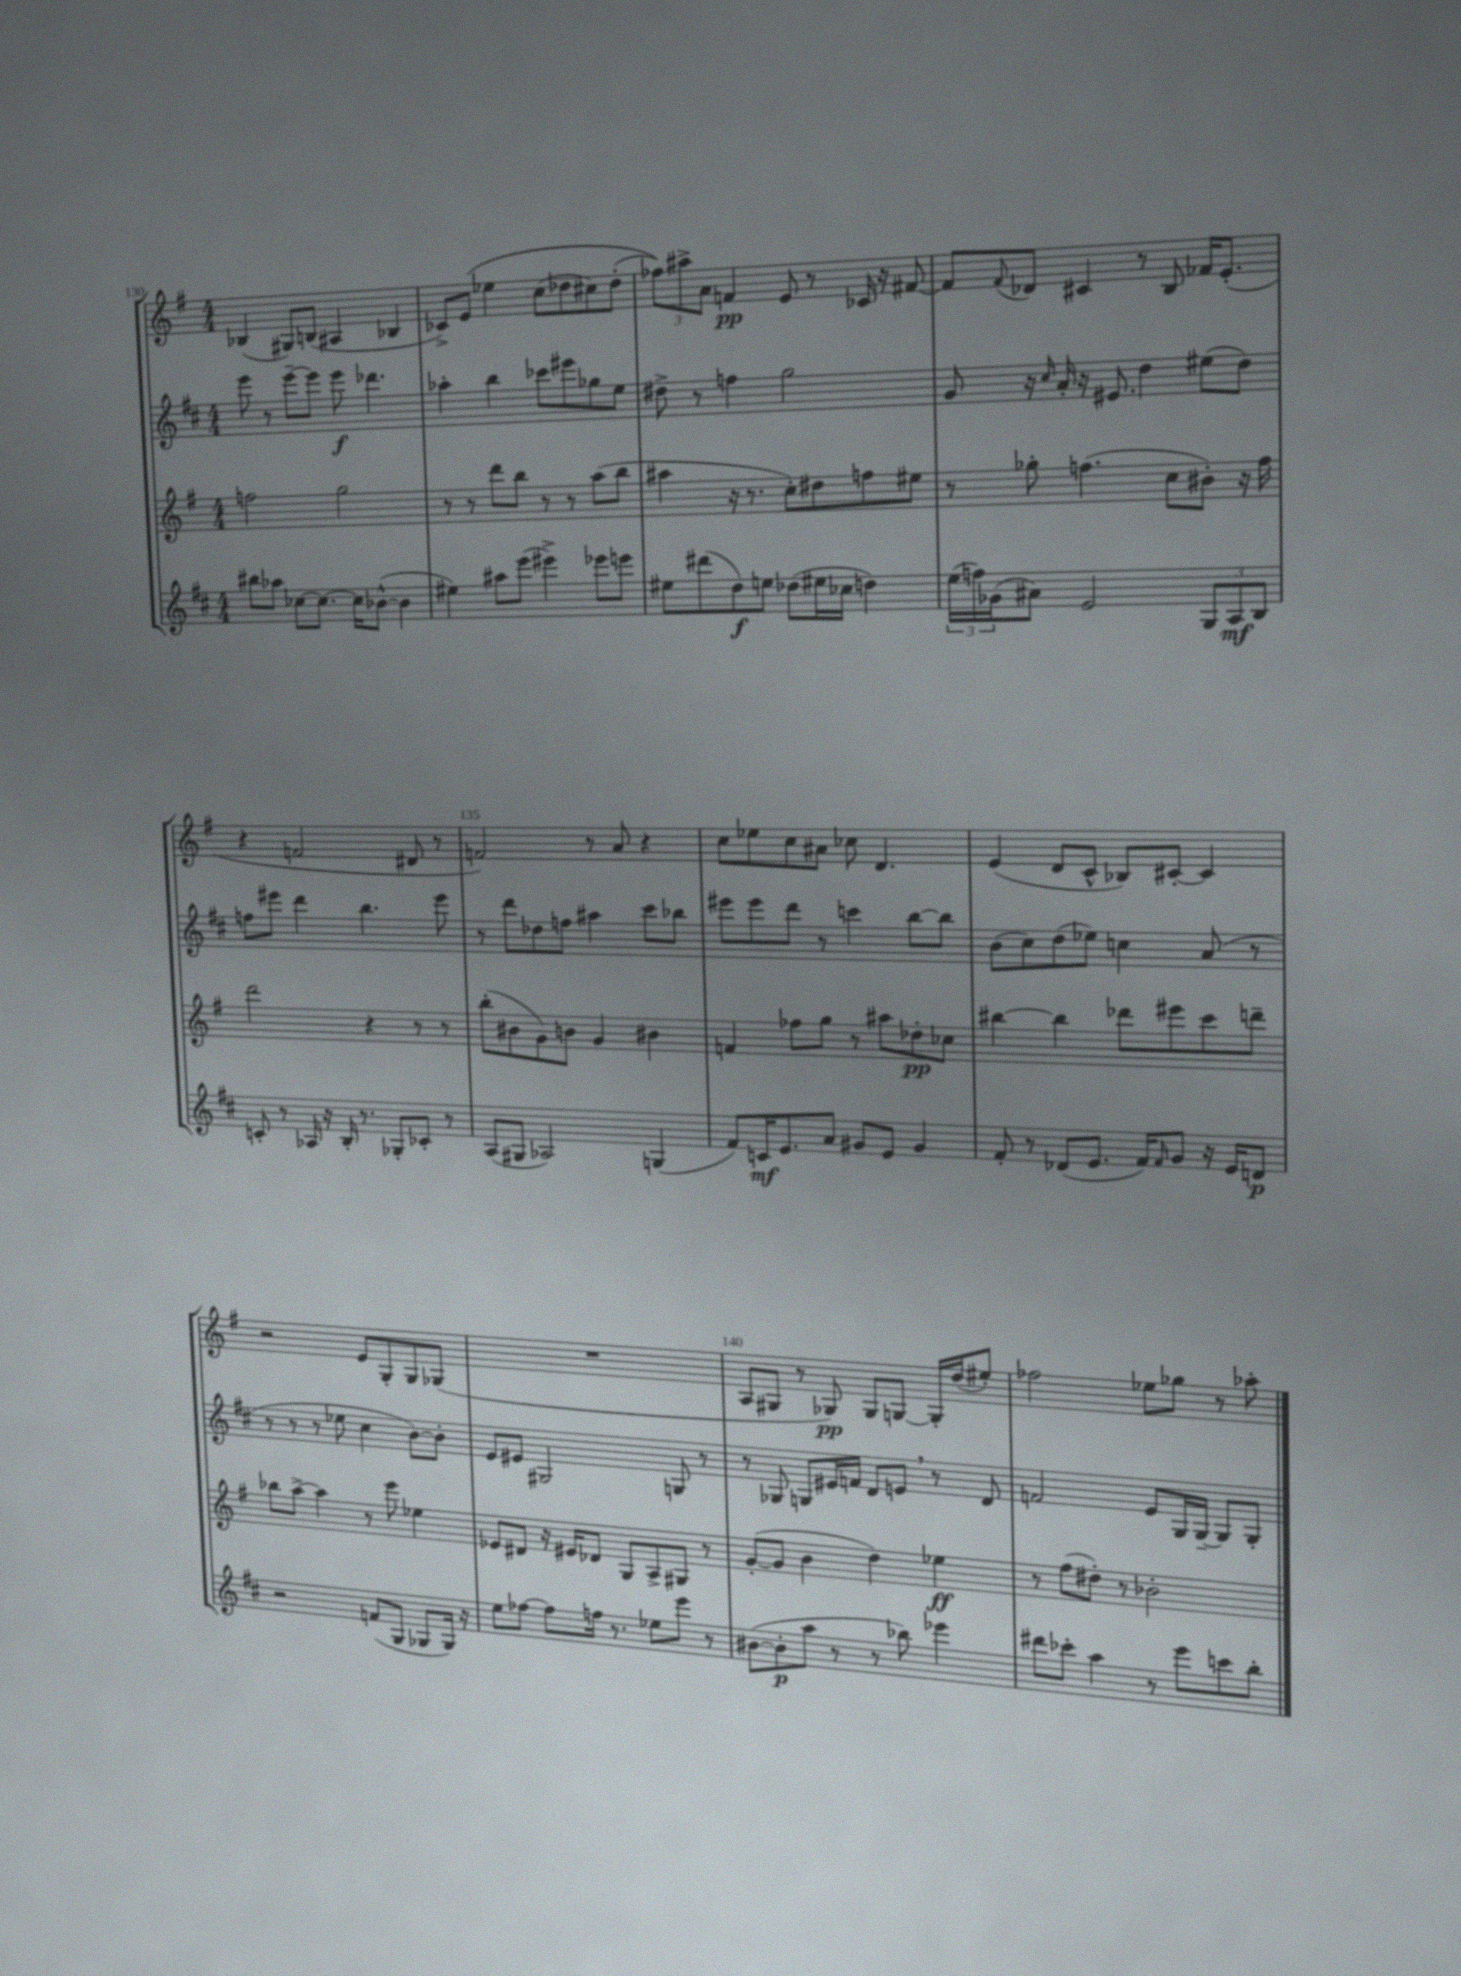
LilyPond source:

<<
\new StaffGroup <<
\new Staff = "s0" {
    \clef treble \key g \major \numericTimeSignature \time 4/4
    bes4( gis8) b8( ais4 bes4 |
    ces'8->) e'8\( ees''4 c''8( des''8 cis''8) des''8-.( |
    \tuplet 3/2 { fes''8)\) ais''8-> a'8 } f'4\pp e'8 r8 ces'16 r16 fis'8~ |
    fis'8 \appoggiatura { fis'8 } des'8 cis'4 r8 b8 fes'16 e'8.-.( |
    r4 f'2 dis'8 r8 |
    f'2) r8 a'8 r4 |
    c''8 ees''8 c''8 ais'8 ces''8 d'4. |
    e'4( d'8 c'8-^ bes8) cis'8~-. cis'4 |
    r2 e'8 g8-. g8 ges8( |
    R1 |
    a8 gis8 r8 ges8\pp) ges8 g8~ g16-. d''16( eis''8-.) |
    fes''2 ees''8 ges''8 r8 aes''8-. \bar "|." |
}
\new Staff = "s1" {
    \clef treble \key d \major \numericTimeSignature \time 4/4
    e'''8 r8 e'''8~-- e'''8 e'''8\f des'''4. |
    aes''4-. b''4 ces'''8 eis'''8 ges''8 e''8 |
    dis''8-> r8 f''4 g''2 |
    g'8 r16 \grace { cis''16 } a'16-. r16 eis'8. d''4 eis''8( d''8) |
    f''8 eis'''8 d'''4 b''4. eis'''8 |
    r8 d'''8 des''8 f''8 ais''4 cis'''8 bes''8 |
    eis'''8 eis'''8 d'''8 r8 c'''4 b''8~ b''8 |
    b'8( cis''8) d''8( ees''8) c''4 a'8( r8 |
    r8 r8 r8 ees''8 cis''4 b'8~) b'8-. |
    e'8 eis'8 gis2 g8 r8 |
    r8 ges8 g8 eis'16 f'16 d'8 e'8 \breathe r8 d'8 |
    f'2 e'8 g16 g16~-- g8 g8-. \bar "|." |
}
\new Staff = "s2" {
    \clef treble \key g \major \numericTimeSignature \time 4/4
    f''2 g''2 |
    r8 r8 d'''8 b''8 r8 r8 a''8( b''8 |
    ais''4 r16 r8. c''8-.) dis''8 f''8 eis''8 |
    r8 ges''8-. f''4.( c''8 bis'8-.) r16 f''16 |
    d'''2 r4 r8 r8 |
    b''8-.( bis'8 g'8) b'8 g'4 bis'4 |
    f'4 fes''8 g''8 r8 ais''8 des''8-.\pp ces''8 |
    bis''4~ bis''4 des'''8 eis'''8 c'''8 d'''8-- |
    bes''8 a''8~-> a''4 r8 e'''8 ees''4 |
    ees'8 dis'8 r16 eis'16 des'8 g8 a8-> gis8 r8 |
    g'8~-.( g'8 b'4 d''4) ees''4\ff |
    r8 fis''8( dis''8-.) r8 bes'2-. \bar "|." |
}
\new Staff = "s3" {
    \clef treble \key d \major \numericTimeSignature \time 4/4
    bis''8 aes''8 ces''8~ ces''8.~ ces''16 bes'8~-^( bes'4 |
    eis''4) ais''8 e'''8( eis'''4->) ees'''8 e'''8 |
    eis''8 dis'''8( d''8\f) e''8 des''8( eis''16 ces''16 d''4) |
    \tuplet 3/2 { e''16( f''16) ges'16( } ais'8) e'2 \tuplet 3/2 { g8 a8\mf b8 } |
    c'8-. r8 aes16 r16 b16-. r8. ges8-. ces'8-. r8 |
    a8( gis8 aes2) g4( |
    fis'8) c'16\mf e'8. a'8 gis'8 e'8 gis'4 |
    fis'8-. r8 des'8( e'8. fis'16) \grace { fis'16 } g'8 r16 e'16 d'8\p |
    r2 f'8( g8 ges8 ges16) r16 |
    e''8 fes''8~ fes''8 f''16 r8. ees''8 e'''8 r8 |
    bis'8~( bis'8-.\p a''8 r8 r8 bes''8) ees'''4 |
    dis'''8 ces'''8-. a''4 r8 e'''8 c'''8 b''8-. \bar "|." |
}
>>
>>
\layout { \context { \Score currentBarNumber = #130 \override BarNumber.break-visibility = ##(#f #t #t) barNumberVisibility = #(every-nth-bar-number-visible 5) } }
